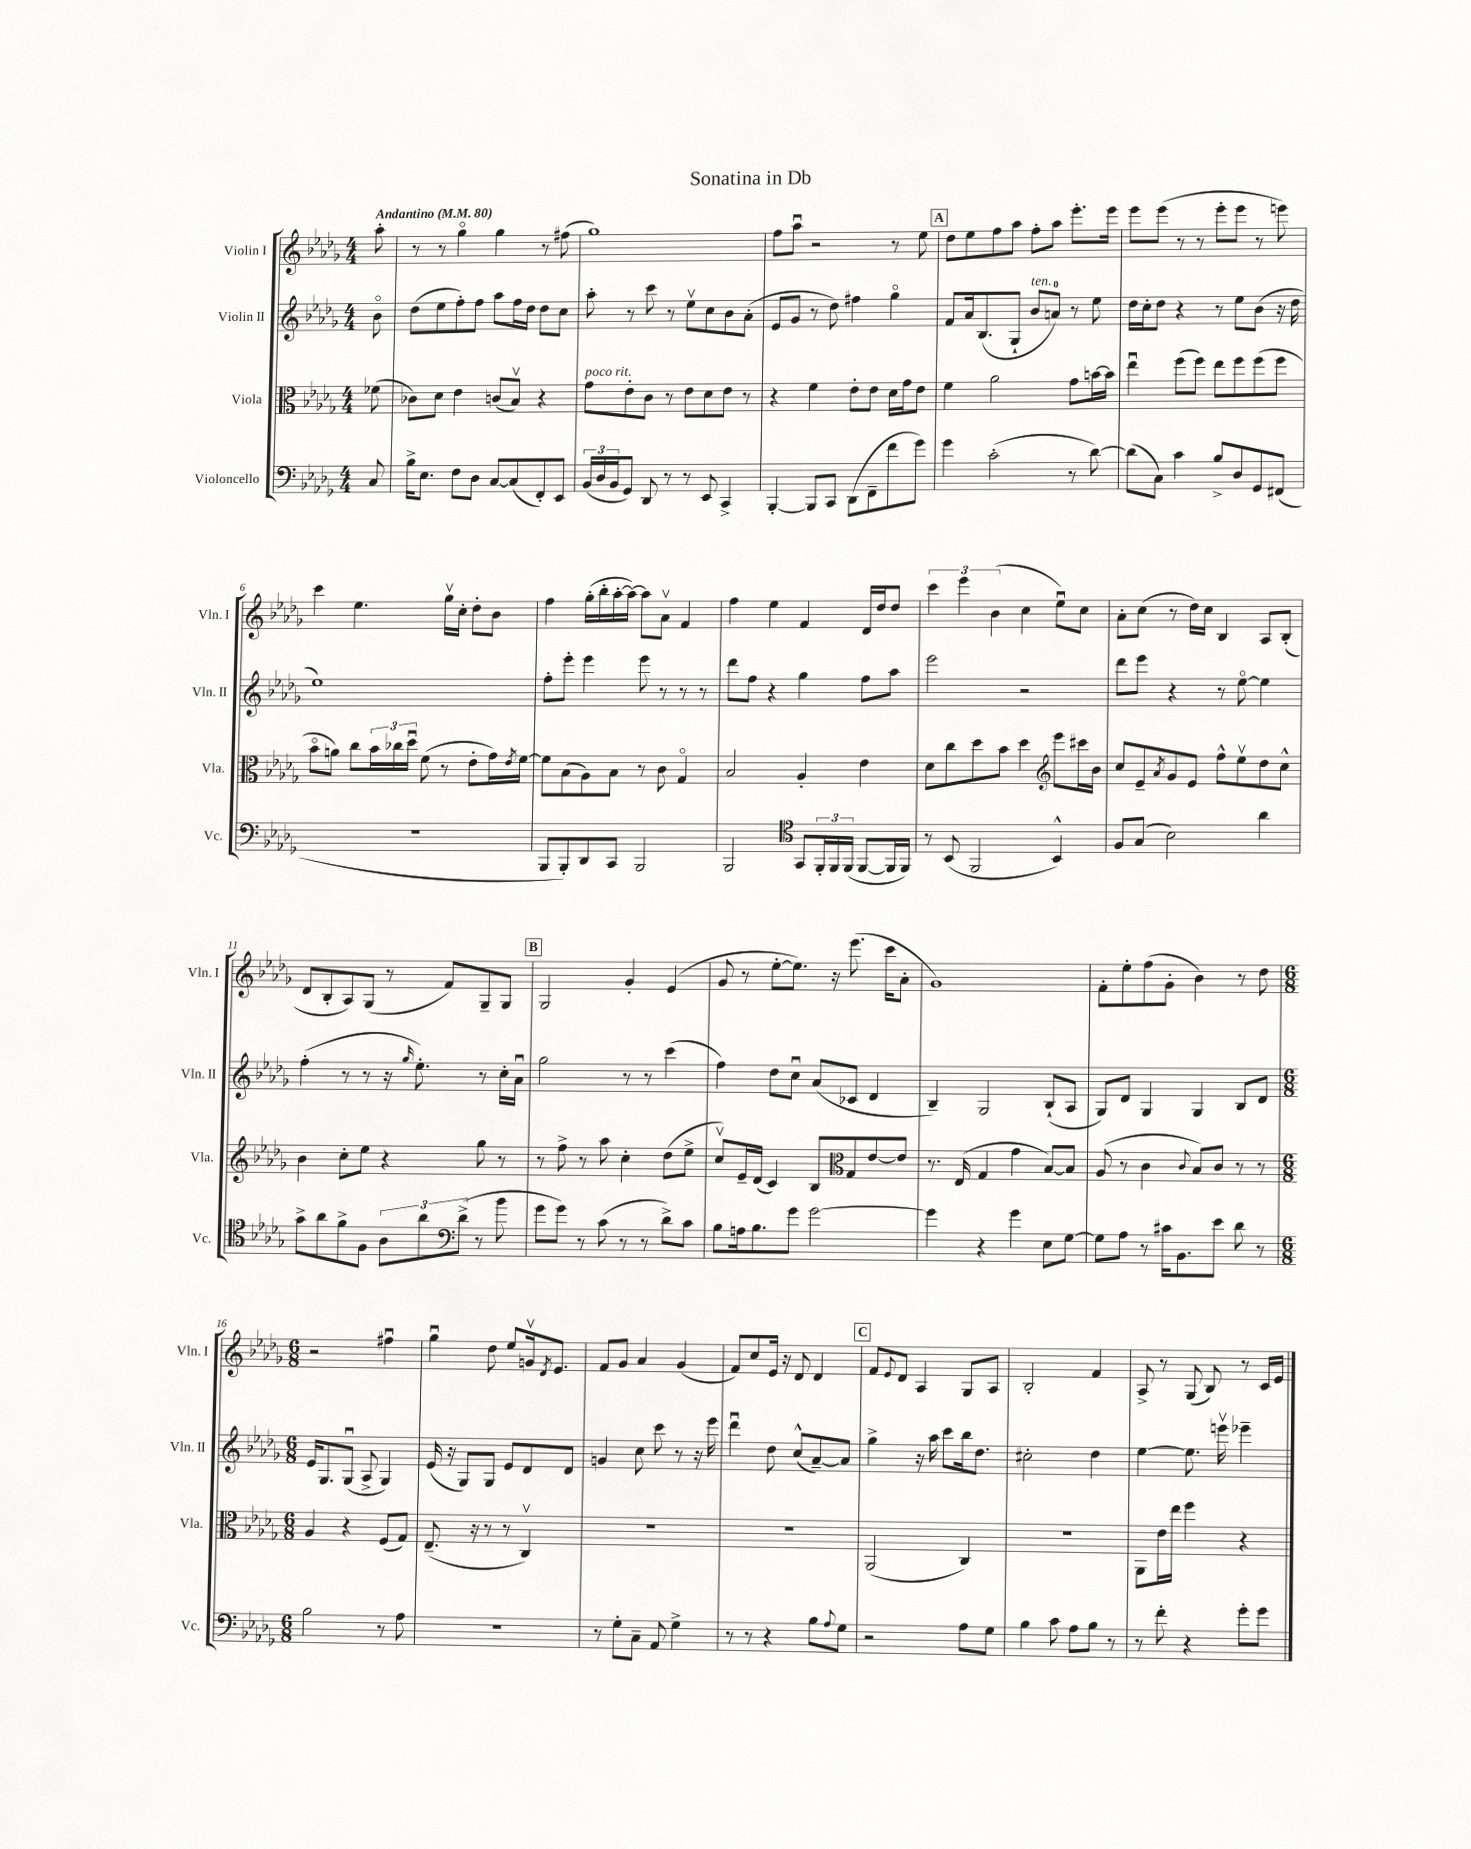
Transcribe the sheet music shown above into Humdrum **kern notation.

**kern	**kern	**kern	**kern
*part4	*part3	*part2	*part1
*staff4	*staff3	*staff2	*staff1
*I"Violoncello	*I"Viola	*I"Violin II	*I"Violin I
*I'Vc.	*I'Vla.	*I'Vln. II	*I'Vln. I
*clefF4	*clefC3	*clefG2	*clefG2
*k[b-e-a-d-g-]	*k[b-e-a-d-g-]	*k[b-e-a-d-g-]	*k[b-e-a-d-g-]
*M4/4	*M4/4	*M4/4	*M4/4
*MM80	*MM80	*MM80	*MM80
=	=	=	=
!	!	!	!LO:TX:a:B:t=Andantino
8C/	(8f-X\	8b-\	8aa-'\
=1	=1	=1	=1
16B-^\KL	8c-X\L)	(8dd-\L	8r
8.E-\J	.	.	.
.	8d-\J	8ee-\	8r
8F\L	4e-\	8ff'\)	4gg-\
8D-\J	.	8ff\J	.
[8C/L	(8cn/L	8aa-\L	4gg-\
(8C/]	8B-v/J)	16ff\L	.
.	.	16dd-\JJ	.
8FF'/)	4r	8dd-\L	8r
8EE-/J	.	8cc\J	(8ff#X\
=2	=2	=2	=2
!	!LO:TX:a:i:t=poco rit.	!	!
(24BB-/LL	8g-\L	8aa-'\	1gg-)
24D-/	.	.	.
24BB-/J	.	.	.
8GG-/J)	8e-'\	8r	.
8DD-/	8c\J	8ccc\	.
8r	8r	8r	.
8r	8e-\L	8ee-v\L	.
8EE-/	8d-\	8cc\	.
4CC^/	8e-\J	8b-\	.
.	8r	(8a-'\J	.
=3	=3	=3	=3
[4BBB-'/	4r	8e-/L	8ff\L
.	.	8g-/J	8aa-u\J
8BBB-/L]	4f\	8r	2r
8CC/J	.	8dd-\)	.
(8DD-\L	8e-'\L	4ff#X\	.
8FF~\	8e-\J	.	.
8f\	16d-\LL	4gg-\	8r
.	16g-\J	.	.
8g-\J)	8e-\J	.	8ee-\
!!LO:REH:place=s1:t=A
=4	=4	=4	=4
4g-\	4f\	8f/L	8dd-\L
.	.	16a-/k	8ee-\
.	.	(8.B-/	.
(2c'\	2a-\	.	8ff\
.	.	8G-`/J	8aa-\J
!	!	!LO:TX:a:i:t=ten.	!
.	.	8b-/L	8ff'\L
.	.	8an/J)	8aa-\J
8r	8g-\L	8r	8.eee-'\L
[8d-\)	[16bn\L	8ee-\	.
.	16b\JJ]	.	16eee-\Jk
=5	=5	=5	=5
(8d-\L]	4ee-u\	16dd-\LL	8eee-\L
.	.	16cc'\J	.
8C\J)	.	8dd-\J	(8eee-\J
4c\	(8ff\L	4r	8r
.	8ff\J)	.	8r
8B-^/L	8ee-\L	8r	8eee-'\L
8D-/	8ff\	8ee-\L	8eee-\J
8GG-/	(8ff\	(8b-\J	8r
(8FF#X/J	8ff\J	16r	8eeen\)
.	.	16dd-\	.
!!LO:LB:g=z
=6	=6	=6	=6
1r	8b-\L	1ee-)	4ccc\
.	8an\J)	.	.
.	8cc\L	.	4.ee-\
.	24b-\L	.	.
.	24cc-X\	.	.
.	24dd-u\JJ	.	.
.	(8f\	.	.
.	8r	.	16gg-v\LL
.	.	.	16cc'\JJ
.	8e-'\L	.	8dd-'\L
.	16g-\L)	.	8b-\J
.	8qe-/	.	.
.	[16f\JJ	.	.
=7	=7	=7	=7
8BBB-/L	8f\L]	8ff'\L	4ff\
8BBB-'/)	(8B-\	8eee-'\J	.
8DD-/	8A-\)	4eee-\	(16gg-'\LL
.	.	.	16bb-'\
8CC/J	8B-\J	.	[16aa-'\
.	.	.	16aa-\JJ_)
2BBB-/	8r	8eee-\	8aa-\L]
.	8c\	8r	8a-v\J
.	4G-/	8r	4f/
.	.	8r	.
=8	=8	=8	=8
2BBB-/	2B-/	8ddd-\L	4ff\
.	.	8ff\J	.
.	.	4r	4ee-\
*clefC4	*	*	*
8GG-/L	4A-'/	4gg-\	4f/
24FF'/L	.	.	.
24FF/	.	.	.
(24FF/JJ	.	.	.
[8FF/L	4e-\	8ff\L	16d-/LL
.	.	.	16dd-/J
16FF/L]	.	8aa-\J	8dd-/J
16FF/JJ)	.	.	.
=9	=9	=9	=9
8r	8d-\L	2eee-\	6ccc\
(8BB-/	8cc\	.	.
.	.	.	6eee-\
2FF/	8dd-\	.	.
.	.	.	(6b-\
.	8b-\J	.	.
.	4dd-\	2r	4cc\
*	*clefG2	*	*
4BB-^^/)	8eee-\L	.	8ee-u\L)
.	16ccc#X\L	.	8cc\J
.	16b-\JJ	.	.
=10	=10	=10	=10
8F/L	8cc/L	8ddd-\L	8a-'\L
(8G-/J	8e-~/	8eee-\J	(8cc\J
.	8qa-/	.	.
2B-\)	8g-/	4r	8r
.	8e-/J	.	16dd-\LL)
.	.	.	16cc\JJ
.	8ff^^\L	8r	4B-/
.	8ee-v\	[8ee-\	.
4a-\	8dd-\	4ee-\]	8A-/L
.	8cc^^\J	.	(8B-'/J
!!LO:LB:g=z
=11	=11	=11	=11
8g-^\L	4b-\	(4ff'\	8d-/L
8a-\	.	.	8B-'/
8f^\	8cc'\L	8r	8A-/)
8F\J	8ee-\J	8r	(8G-/J
12A-\L	4r	16r	8r
.	.	16qqgg-/	.
.	.	8.ee-'\)	.
12a-\	.	.	.
.	.	.	8f/L)
(12d-^\J	.	.	.
8r	8gg-\	8r	8G-~/
8b-\	8r	16cc'\LL	8G-/J
.	.	16a-u\JJ	.
!!LO:REH:place=s1:t=B
=12	=12	=12	=12
*clefF4	*	*	*
8g-\L	8r	2gg-\	2G-/
8g-\J)	8ff^\	.	.
8r	8r	.	.
(8c\	8aa-\	.	.
8r	4cc'\	8r	4g-'/
8r	.	8r	.
8d-^\L)	(8dd-\L	(4ccc\	(4e-/
8c\J	8ee-^\J	.	.
=13	=13	=13	=13
8B-\L	8ccv/L)	4ff\)	8g-/
16An\k	16e-~/L	.	8r
8.B-\	(16d-/JJ	.	.
.	4c/)	8dd-\L	[8ee-'\L
8g-\J	.	8ccu\J	8.ee-\J])
[2g-\	8B-/L	(8a-/L	.
.	.	.	16r
.	8G-/	8c-X/J	(8.eee-\
.	[8e-/	4d-/	.
.	.	.	16ccc\KL
.	8e-/J]	.	8a-'\J
=14	=14	=14	=14
*	*clefC3	*	*
4g-\]	8.r	4B-~/)	1g-)
.	(16E-/	.	.
4r	4G-/	2G-/	.
4g-\	4g-\	.	.
8E-\L	[8B-/L)	(8B-`/L	.
[8G-\J	8B-/J]	8A-/J	.
=15	=15	=15	=15
8G-\L]	(8A-/	8G-/L)	8f'\L
8A-\J	8r	8d-/J	8ee-'\
8r	4c\	4G-/	(8ff\
16c#X\KL	.	.	8g-'\J
8.BB-\	.	.	.
.	8qqc/	.	.
.	8B-/L)	4G-/	4b-\)
8e-\J	8c/J	.	.
8d-\	8r	8B-/L	8r
8r	8r	8d-/J	8dd-\
!!LO:LB:g=z
=16	=16	=16	=16
*M6/8	*M6/8	*M6/8	*M6/8
2B-\	4A-/	16e-/KL	2r
.	.	8.G-/	.
.	4r	(8G-u/J	.
.	.	8A-^/	.
8r	(8F/L	4G-/)	4ff#Xu\
8A-\	8G-/J)	.	.
=17	=17	=17	=17
2.r	(8.E-~/	(16e-/	4gg-u\
.	.	16r	.
.	.	8G-/L)	.
.	16r	.	.
.	8r	8G-/J	8dd-\
.	8r	8e-/L	8ee-/L
.	4Cv/)	8d-/	16gnv/k
.	.	.	8qd-/
.	.	.	8.e-/J
.	.	8d-/J	.
=18	=18	=18	=18
8r	2.r	4gn/	8f/L
8G-'\L	.	.	8g-/J
8C~\J	.	8cc\	4a-/
8AA-/	.	8ccc\	.
4G-^\	.	8r	(4g-/
.	.	16r	.
.	.	16eee-\	.
=19	=19	=19	=19
8r	2.r	4ddd-u\	8f/L)
8r	.	.	8cc/
4r	.	8dd-\	16e-/Jk
.	.	.	16r
.	.	(8cc^^/L	8d-/
8B-\L	.	[8a-~/)	4d-/
8qqA-/	.	.	.
8G-\J	.	8a-/J]	.
!!LO:REH:place=s1:t=C
=20	=20	=20	=20
2r	(2AA-/	4gg-^\	8f/L
.	.	.	8qqe-/
.	.	.	8d-/J
.	.	16r	4A-/
.	.	16aa-\	.
.	.	8ccc\L	.
8A-\L	4C/)	16bb-\k	8G-/L
.	.	8.dd-\J	.
8G-\J	.	.	8A-/J
=21	=21	=21	=21
4B-\	2.r	2cc#X'\	2B-'/
8c\	.	.	.
8A-\L	.	.	.
8B-\J	.	4dd-\	4f/
8r	.	.	.
=22	=22	=22	=22
8r	8AA-\L	[4ee-\	8A-^/
8f'\	16e-\L	.	8r
.	16ee-\JJ	.	.
4r	4ff\	8.ee-\]	(8G-/
.	.	.	8B-/)
.	.	16eeenv\	.
8g-'\L	4r	4eee-X~\	8r
8g-\J	.	.	16c/LL
.	.	.	16e-/JJ
==	==	==	==
*-	*-	*-	*-
